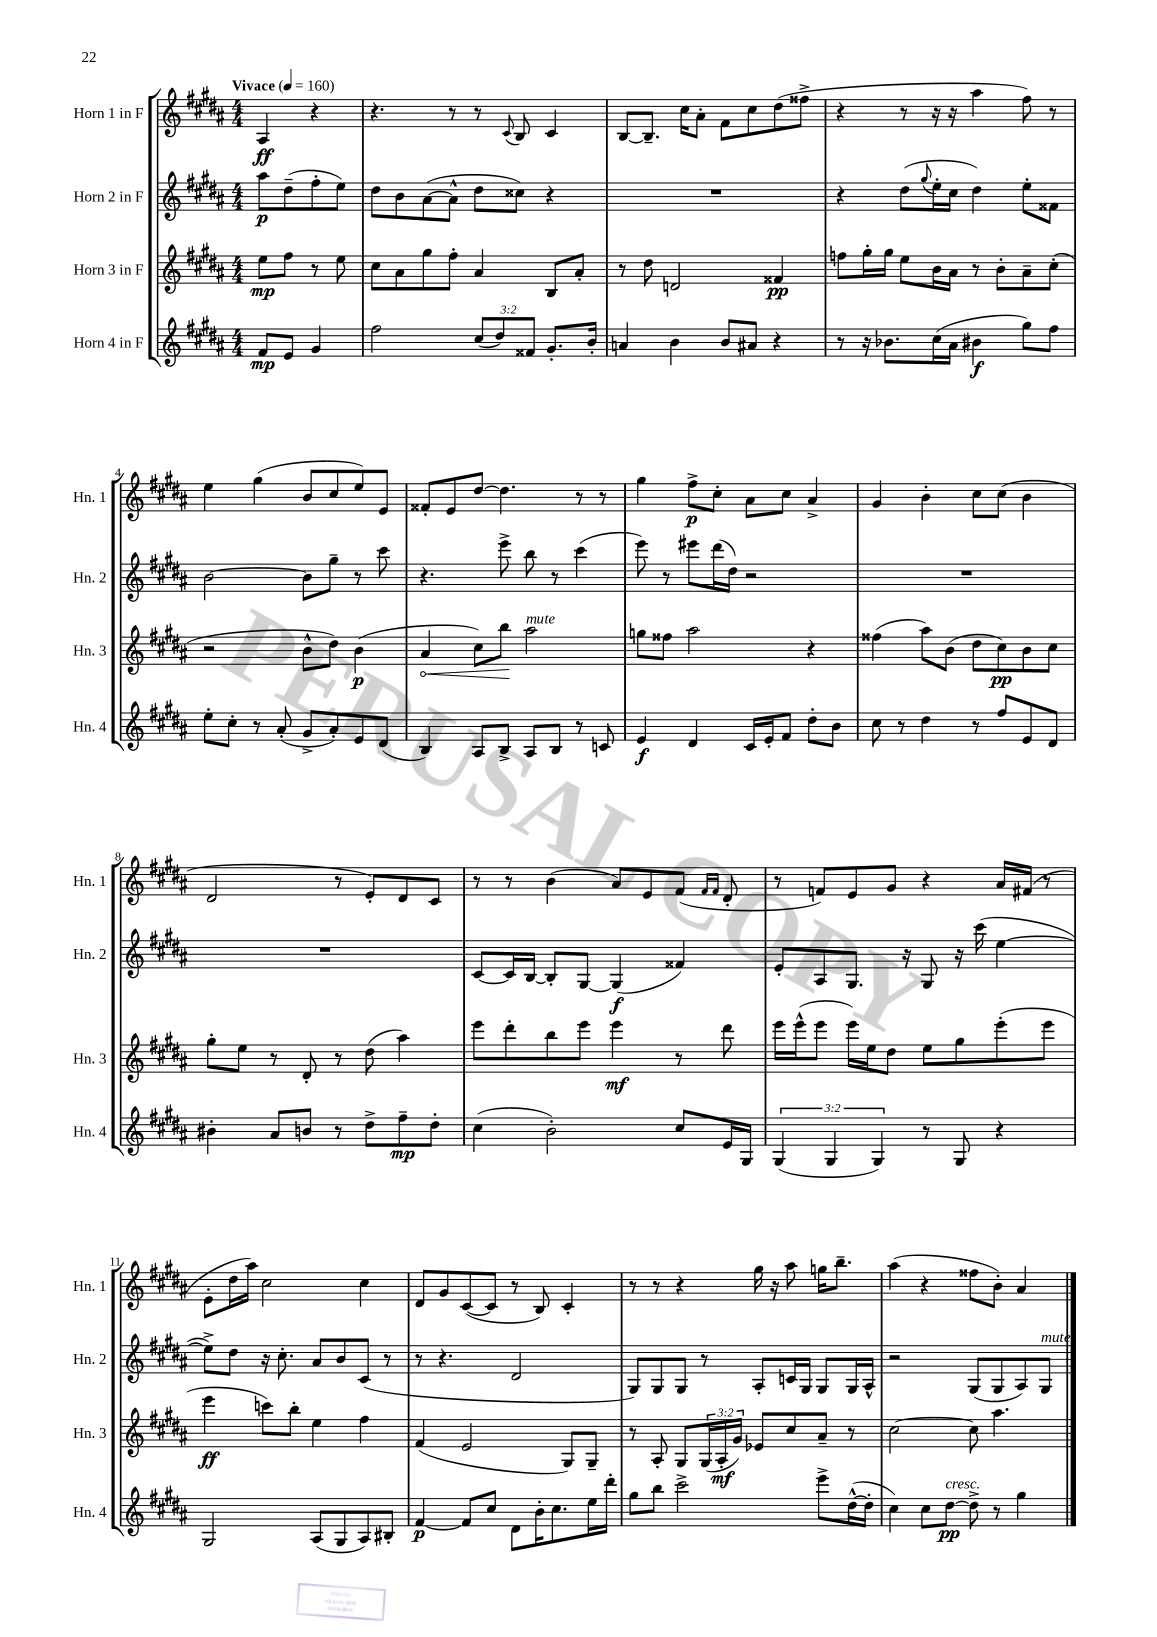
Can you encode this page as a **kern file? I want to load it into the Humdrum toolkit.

**kern	**kern	**kern	**kern
*staff4	*staff3	*staff2	*staff1
*clefG2	*clefG2	*clefG2	*clefG2
*k[f#c#g#d#a#]	*k[f#c#g#d#a#]	*k[f#c#g#d#a#]	*k[f#c#g#d#a#]
*M4/4	*M4/4	*M4/4	*M4/4
*MM160	*MM160	*MM160	*MM160
8f#	8ee	8aa#	4A#
8e	8ff#	(8dd#~	.
4g#	8r	8ff#'	4r
.	8ee	8ee)	.
=	=	=	=
2ff#	8cc#	8dd#	4.r
.	8a#	8b	.
.	8gg#	([8a#	.
.	8ff#'	8a#^^]	8r
(12cc#	4a#	8dd#	8r
12dd#)	.	.	.
.	.	.	8qqc#
.	.	8cc##)	8B
12f##	.	.	.
8.g#'	8B	4r	4c#
.	8a#'	.	.
16b'	.	.	.
=	=	=	=
4a	8r	1r	[8B
.	8dd#	.	8.B~]
4b	2d	.	.
.	.	.	16cc#
.	.	.	8a#'
8b	.	.	8f#
8a#	.	.	8cc#
4r	4f##	.	(8dd#
.	.	.	8ff##^
=	=	=	=
8r	8ff	4r	4r
16r	16gg#'	.	.
8.b-	16gg#	.	.
.	8ee	(8dd#	8r
.	.	8qqgg#	.
(16cc#	16b	16ee'	16r
16a#	16a#	16cc#	16r
4b#	8r	4dd#)	4aa#
.	8b'	.	.
8gg#)	8a#~	8ee'	8ff#)
8ff#	(8cc#'	8f##	8r
=	=	=	=
8ee'	2r	[2b	4ee
8cc#'	.	.	.
8r	.	.	(4gg#
(8a#'	.	.	.
8g#^	8b^^	8b]	8b
8a#')	8dd#)	8gg#~	8cc#
8e	(4b	8r	8ee)
(8d#	.	8ccc#	8e
=	=	=	=
4B)	4a#	4.r	8f##'
.	.	.	8e
8A#	8cc#)	.	[8dd#
8B^	8bb	8eee^	4.dd#]
8A#	2aa#	8bb	.
8B	.	8r	.
8r	.	(4ccc#	8r
8c	.	.	8r
=	=	=	=
4e	8gg	8eee)	4gg#
.	8ff##	8r	.
4d#	2aa#	8eee#	8ff#^
.	.	(16ddd#	8cc#'
.	.	16dd#)	.
16c#	.	2r	8a#
16e'	.	.	.
8f#	.	.	8cc#
8dd#'	4r	.	4a#^
8b	.	.	.
=	=	=	=
8cc#	(4ff##	1r	4g#
8r	.	.	.
4dd#	8aa#)	.	4b'
.	(8b	.	.
8r	8dd#	.	8cc#
8ff#	8cc#)	.	(8cc#
8e	8b	.	4b
8d#	8cc#	.	.
=	=	=	=
4b#'	8gg#'	1r	2d#
.	8ee	.	.
8a#	8r	.	.
8b	8d#'	.	.
8r	8r	.	8r
8dd#^	(8dd#	.	8e')
8ff#~	4aa#)	.	8d#
8dd#'	.	.	8c#
=	=	=	=
(4cc#	8eee	[8c#	8r
.	8ddd#'	16c#]	8r
.	.	[16B	.
2b')	8bb	8B']	(4b
.	8eee	[8G#	.
.	4eee	(4G#]	8a#)
.	.	.	8e
8cc#	8r	4f##)	(8f#
.	.	.	16qqf#
.	.	.	16qqf#
16e	8ddd#	.	8d#'
16G#	.	.	.
=	=	=	=
(6G#	16eee	8e'	8r
.	(16eee^^	.	.
.	8eee	8A#	8f)
6G#	.	.	.
.	16eee)	8.G#	8e
.	16ee	.	.
6G#)	.	.	.
.	8dd#	.	8g#
.	.	16r	.
8r	8ee	8G#	4r
8G#	8gg#	16r	.
.	.	(16ccc#	.
4r	(8eee'	[4ee	16a#
.	.	.	(16f#
.	8eee	.	8r
=	=	=	=
2G#	4eee	8ee^])	8e'
.	.	8dd#	16dd#
.	.	.	16aa#)
.	8ccc)	16r	2cc#
.	.	8.cc#'	.
.	8bb'	.	.
(8A#	4ee	8a#	.
8G#	.	8b	.
8A#)	4ff#	(8c#	4cc#
8B#'	.	8r	.
=	=	=	=
[4f#	(4f#	8r	8d#
.	.	4.r	8g#
8f#]	2e	.	([8c#
8cc#	.	.	8c#]
8d#	.	2d#	8r
16b'	.	.	8B)
8.cc#	.	.	.
.	8G#)	.	4c#'
16ee	8G#~	.	.
16ddd#'	.	.	.
=	=	=	=
8gg#	8r	8G#)	8r
8bb	8A#'	8G#	8r
2ccc#^	8G#	8G#	4r
.	(24G#	8r	.
.	24A#'	.	.
.	24g#)	.	.
.	8e-	8A#'	16gg#
.	.	.	16r
.	8cc#	16c	8aa#
.	.	16G#	.
8eee^	8a#~	8G#	16gg
.	.	.	8.bb~
([16dd#^^	8r	16G#	.
16dd#']	.	16A#^^	.
=	=	=	=
4cc#)	[2cc#	2r	(4aa#
8cc#	.	.	4r
[8dd#	.	.	.
8dd#^]	8cc#]	(8G#	8ff##
8r	4.aa#	8G#	8b')
4gg#	.	8A#)	4a#
.	.	8G#	.
==	==	==	==
*-	*-	*-	*-
